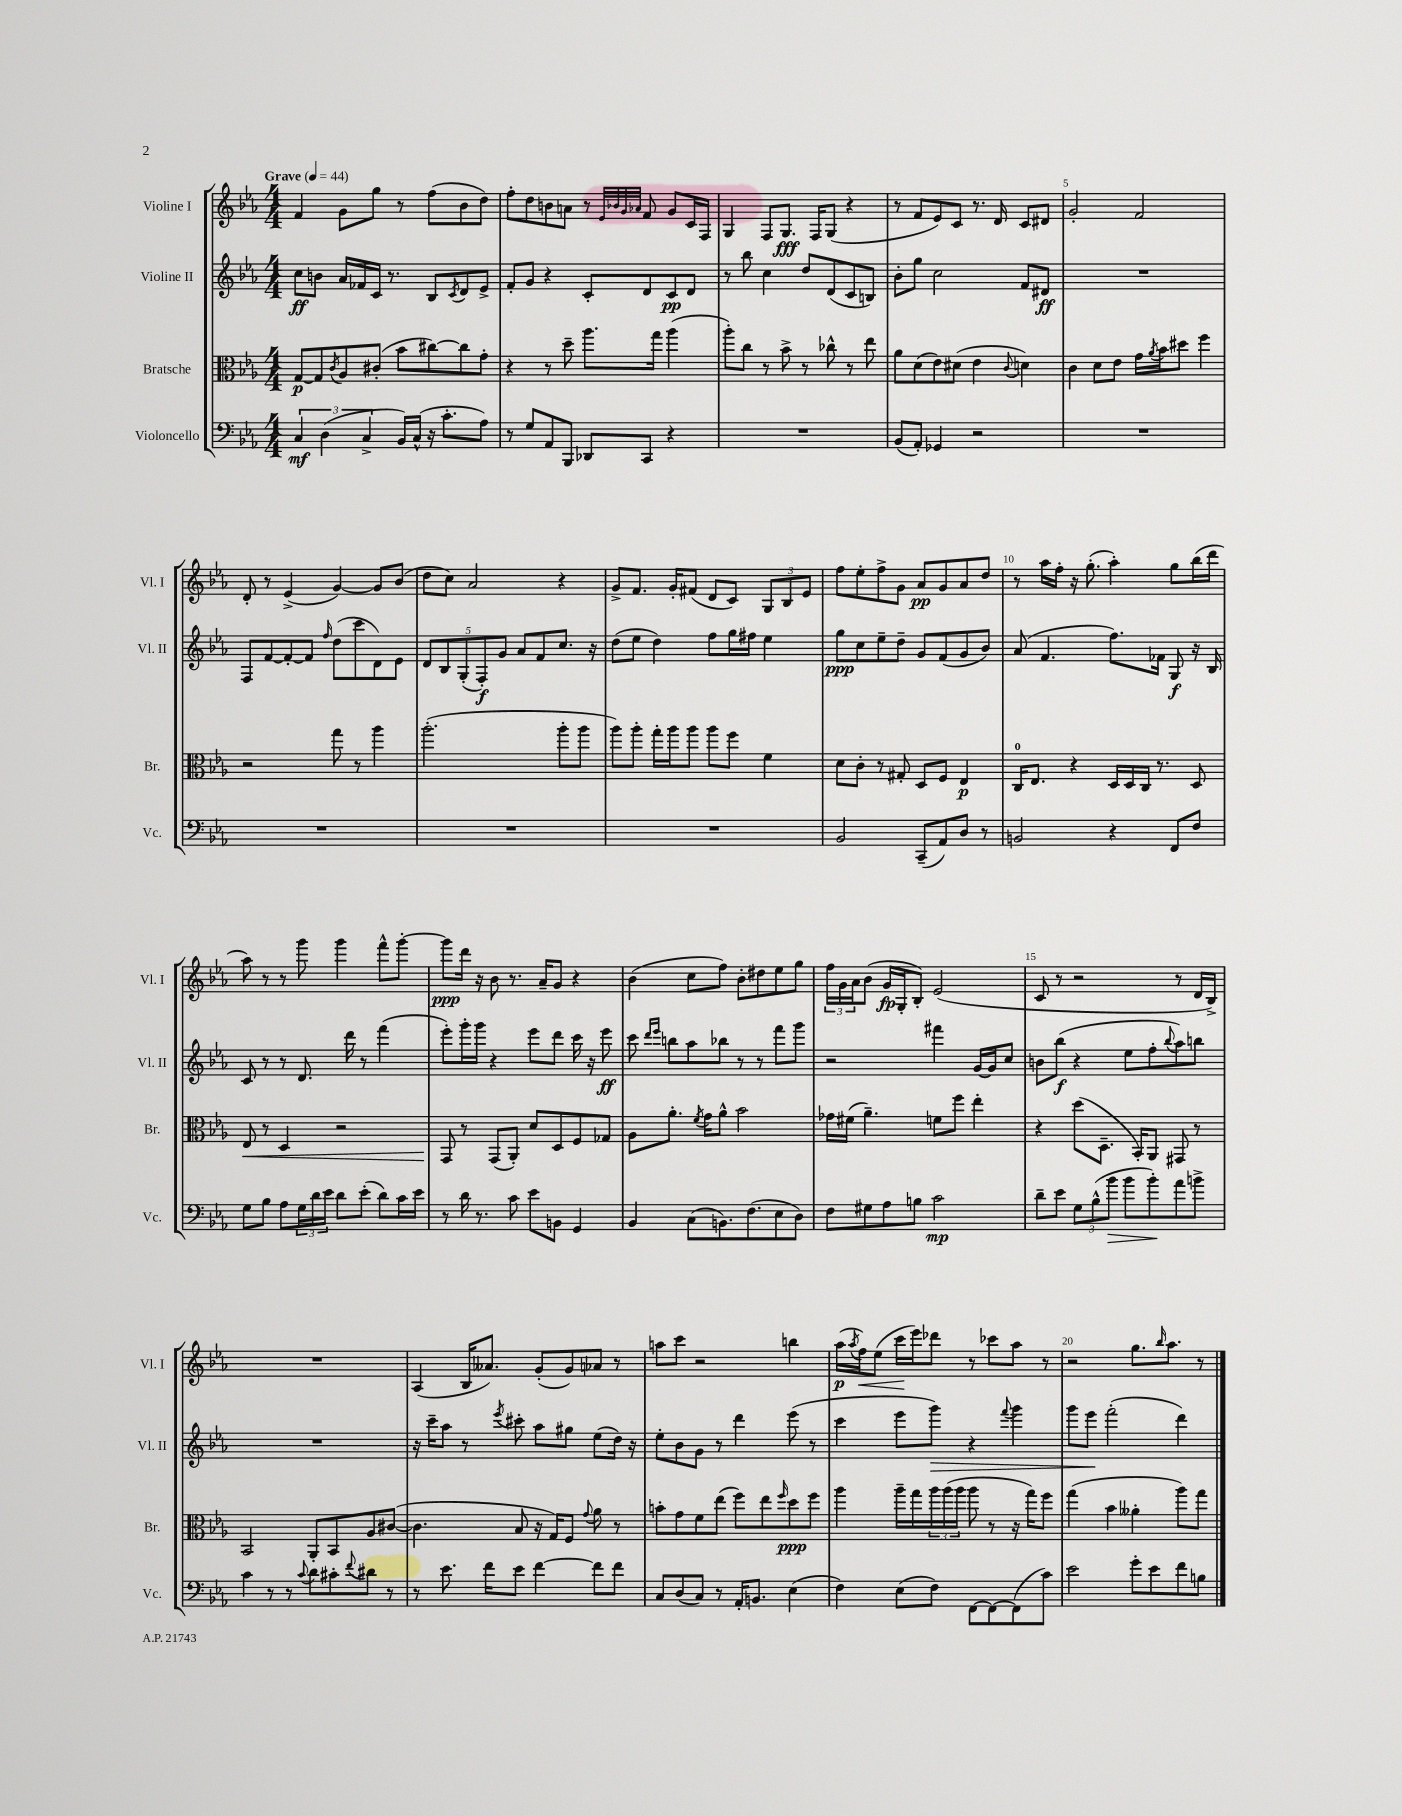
<<
\new StaffGroup <<
\new Staff = "s0" \with { instrumentName = "Violine I" shortInstrumentName = "Vl. I" } {
    \clef treble \key ees \major \numericTimeSignature \time 4/4 \tempo "Grave" 4 = 44
    f'4 g'8 g''8 r8 f''8( bes'8 d''8) |
    f''8-. d''8 b'8 a'8 r8 \grace { ees'32 bes'32 g'32 aes'32 } f'8 g'8 c'16 f16 |
    g4 f8 g8.\fff f16 g8( r4 |
    r8 f'8 ees'8) c'8 r8. d'16 c'8 dis'8 |
    g'2-. f'2 |
    d'8-. r8 ees'4->( g'4~) g'8 bes'8( |
    d''8 c''8) aes'2 r4 |
    g'8-> f'8. g'16-. fis'8( d'8 c'8) \tuplet 3/2 { g8 bes8 ees'8 } |
    f''8 ees''8-. f''8-> g'8 aes'8\pp g'8 aes'8 d''8 |
    r8 aes''16 f''16-. r16 g''8.-.( aes''4-.) g''8 bes''16( d'''16 |
    aes''8) r8 r8 g'''8 g'''4 f'''8-^ g'''8~-. |
    g'''8\ppp d'''16 r16 bes'8 r8. aes'16-- g'8 r4 |
    bes'4( c''8 f''8) bes'8-. dis''8 ees''8 g''8 |
    \tuplet 3/2 { f''16 g'16 aes'16 } bes'8( g'16\fp g16-. bes8-.) ees'2( |
    c'8 r8 r2 r8 d'16 bes16->) |
    R1 |
    aes4( bes16 aeses'8.) g'8-.( g'8) aes'8 r8 |
    a''8 c'''8 r2 b''4 |
    aes''16\p( \acciaccatura { aes''8 } f''16\<) ees''8( c'''16\! ees'''16) des'''8 r8 ces'''8 aes''8 r8 |
    r2 g''8. \grace { bes''16 } aes''8. r8 \bar "|." |
}
\new Staff = "s1" \with { instrumentName = "Violine II" shortInstrumentName = "Vl. II" } {
    \clef treble \key ees \major \numericTimeSignature \time 4/4
    c''8\ff b'8 aes'16 fes'16 c'16 r8. bes8 \acciaccatura { c'8 } d'8 ees'8-> |
    f'8-. g'8 r4 c'8-. d'8 c'8\pp d'8 |
    r8 bes''8 c''4 d''8 d'8( c'8 b8) |
    bes'8-. g''8 c''2 f'8 dis'8\ff |
    R1 |
    f8 f'8~ f'8~-. f'8 \grace { f''16 } d''8( c'''8 d'8) ees'8 |
    \tuplet 5/4 { d'8 bes8 g8-.( f8-.\f) g'8 } aes'8 f'8 c''8. r16 |
    d''8( ees''8 d''4) f''8 g''16 fis''16 ees''4 |
    g''8\ppp c''8 ees''8-- d''8-- g'8 f'8( g'8 bes'8) |
    aes'8( f'4. f''8.) fes'16 g8\f r16 bes16 |
    c'8 r8 r8 d'8. d'''16 r8 f'''4( |
    ees'''8-.) g'''16-. g'''16 r4 ees'''8 d'''8 c'''16 r16 ees'''8\ff |
    c'''8 \grace { d'''16 ees'''16 } b''8 aes''8 bes''8 r8 r8 f'''8 g'''8 |
    r2 fis'''4 g'16~ g'16 c''8 |
    b'8 bes''8\f( r4 ees''8 f''8-. \appoggiatura { bes''8 } aes''8) b''8 |
    R1 |
    r16 c'''16-- aes''8 r8 \acciaccatura { ees'''8 } cis'''8-. aes''8 gis''8 ees''8( d''16) r16 |
    ees''8-. bes'8 g'8 r8 d'''4 ees'''8( r8 |
    c'''4 ees'''8 g'''8\>) r4 \appoggiatura { f'''8 } g'''4 |
    g'''8 ees'''8\! f'''2-.( d'''4) \bar "|." |
}
\new Staff = "s2" \with { instrumentName = "Bratsche" shortInstrumentName = "Br." } {
    \clef alto \key ees \major \numericTimeSignature \time 4/4
    g8~\p g8 \acciaccatura { c'8 } aes8 cis'8-.( bes'8 cis''8~) cis''8 g'8-. |
    r4 r8 d''8-- aes''8. g''16 aes''4( |
    aes''8-.) c''8 r8 bes'8-> r8 ces''8-^ r8 ees''8 |
    aes'8 d'8( ees'8) dis'8( ees'4 \appoggiatura { c'8 } d'4) |
    c'4 d'8 ees'8 g'16 \acciaccatura { aes'8 } bes'16 dis''8 f''4 |
    r2 g''8 r8 aes''4 |
    aes''2.-.( aes''8-. aes''8 |
    aes''8) aes''8-. g''16-. aes''16 aes''8 aes''8 f''8 f'4 |
    d'8 c'8-. r8 gis8-. d8 f8 ees4\p |
    c16-0 ees8. r4 d16 d16 c16 r8. d8 |
    ees8\< r8 d4 r2 |
    g,8\! r8 g,8( aes,8-.) d'8 d8 f8 ges8 |
    aes8 aes'8.-. \acciaccatura { f'8 } g'16 aes'8-^ bes'2 |
    ges'16 fis'16( aes'4.--) f'8 f''8 ees''4-. |
    r4 d''8( d8.-- bes,16-.) aes,8 gis,8 r8 |
    bes,2 aes,8-. bes,8 aes8 cis'8~( |
    cis'4. bes8 r16 g16) f8 \appoggiatura { g'8 } aes'8 r8 |
    b'8-. g'8 f'8 ees''8( f''8) ees''8 \grace { f''16 } d''8\ppp f''8 |
    aes''4 aes''16-- g''16 \tuplet 3/2 { aes''16 aes''16( aes''16 } aes''8 r8 r16 g''16) f''8 |
    g''4( bes'4 aeses'4-. aes''8) g''8 \bar "|." |
}
\new Staff = "s3" \with { instrumentName = "Violoncello" shortInstrumentName = "Vc." } {
    \clef bass \key ees \major \numericTimeSignature \time 4/4
    \tuplet 3/2 { c4\mf d4( c4-> } bes,16) c16-^( r16 c'8.-. aes8) |
    r8 g8 aes,8 bes,,8 des,8 c,8 r4 |
    R1 |
    bes,8( aes,8-.) ges,4 r2 |
    R1 |
    R1 |
    R1 |
    R1 |
    bes,2 c,8--( aes,8) d8 r8 |
    b,2 r4 f,8 f8 |
    g8 bes8 aes8 \tuplet 3/2 { g16 d'16 ees'16 } d'8 ees'8-.( d'8) c'16 ees'16 |
    r8 d'16 r8. c'8 ees'8 b,8 g,4 |
    bes,4 c8( b,8.) f8.( ees8 d8) |
    f8 gis8 aes8 b8 c'2\mp |
    d'8-- ees'8 \tuplet 3/2 { g8 bes8-^( bes'8\> } bes'8 bes'8-.\!) aes'8 b'8-> |
    c'4 r8 r8 \appoggiatura { c'8 } d'8 cis'8-. \appoggiatura { f'8 } dis'8 r8 |
    r8 ees'8. f'16 ees'8 f'4~ f'8 f'8 |
    c8 d8( c8) r8 aes,16-. b,8. ees4( |
    f4) ees8( f8) f,8~ f,8~ f,8( c'8) |
    ees'2 g'8-. ees'8 f'8 b8 \bar "|." |
}
>>
>>
\layout { \context { \Score \override BarNumber.break-visibility = ##(#f #t #t) barNumberVisibility = #(every-nth-bar-number-visible 5) } }
